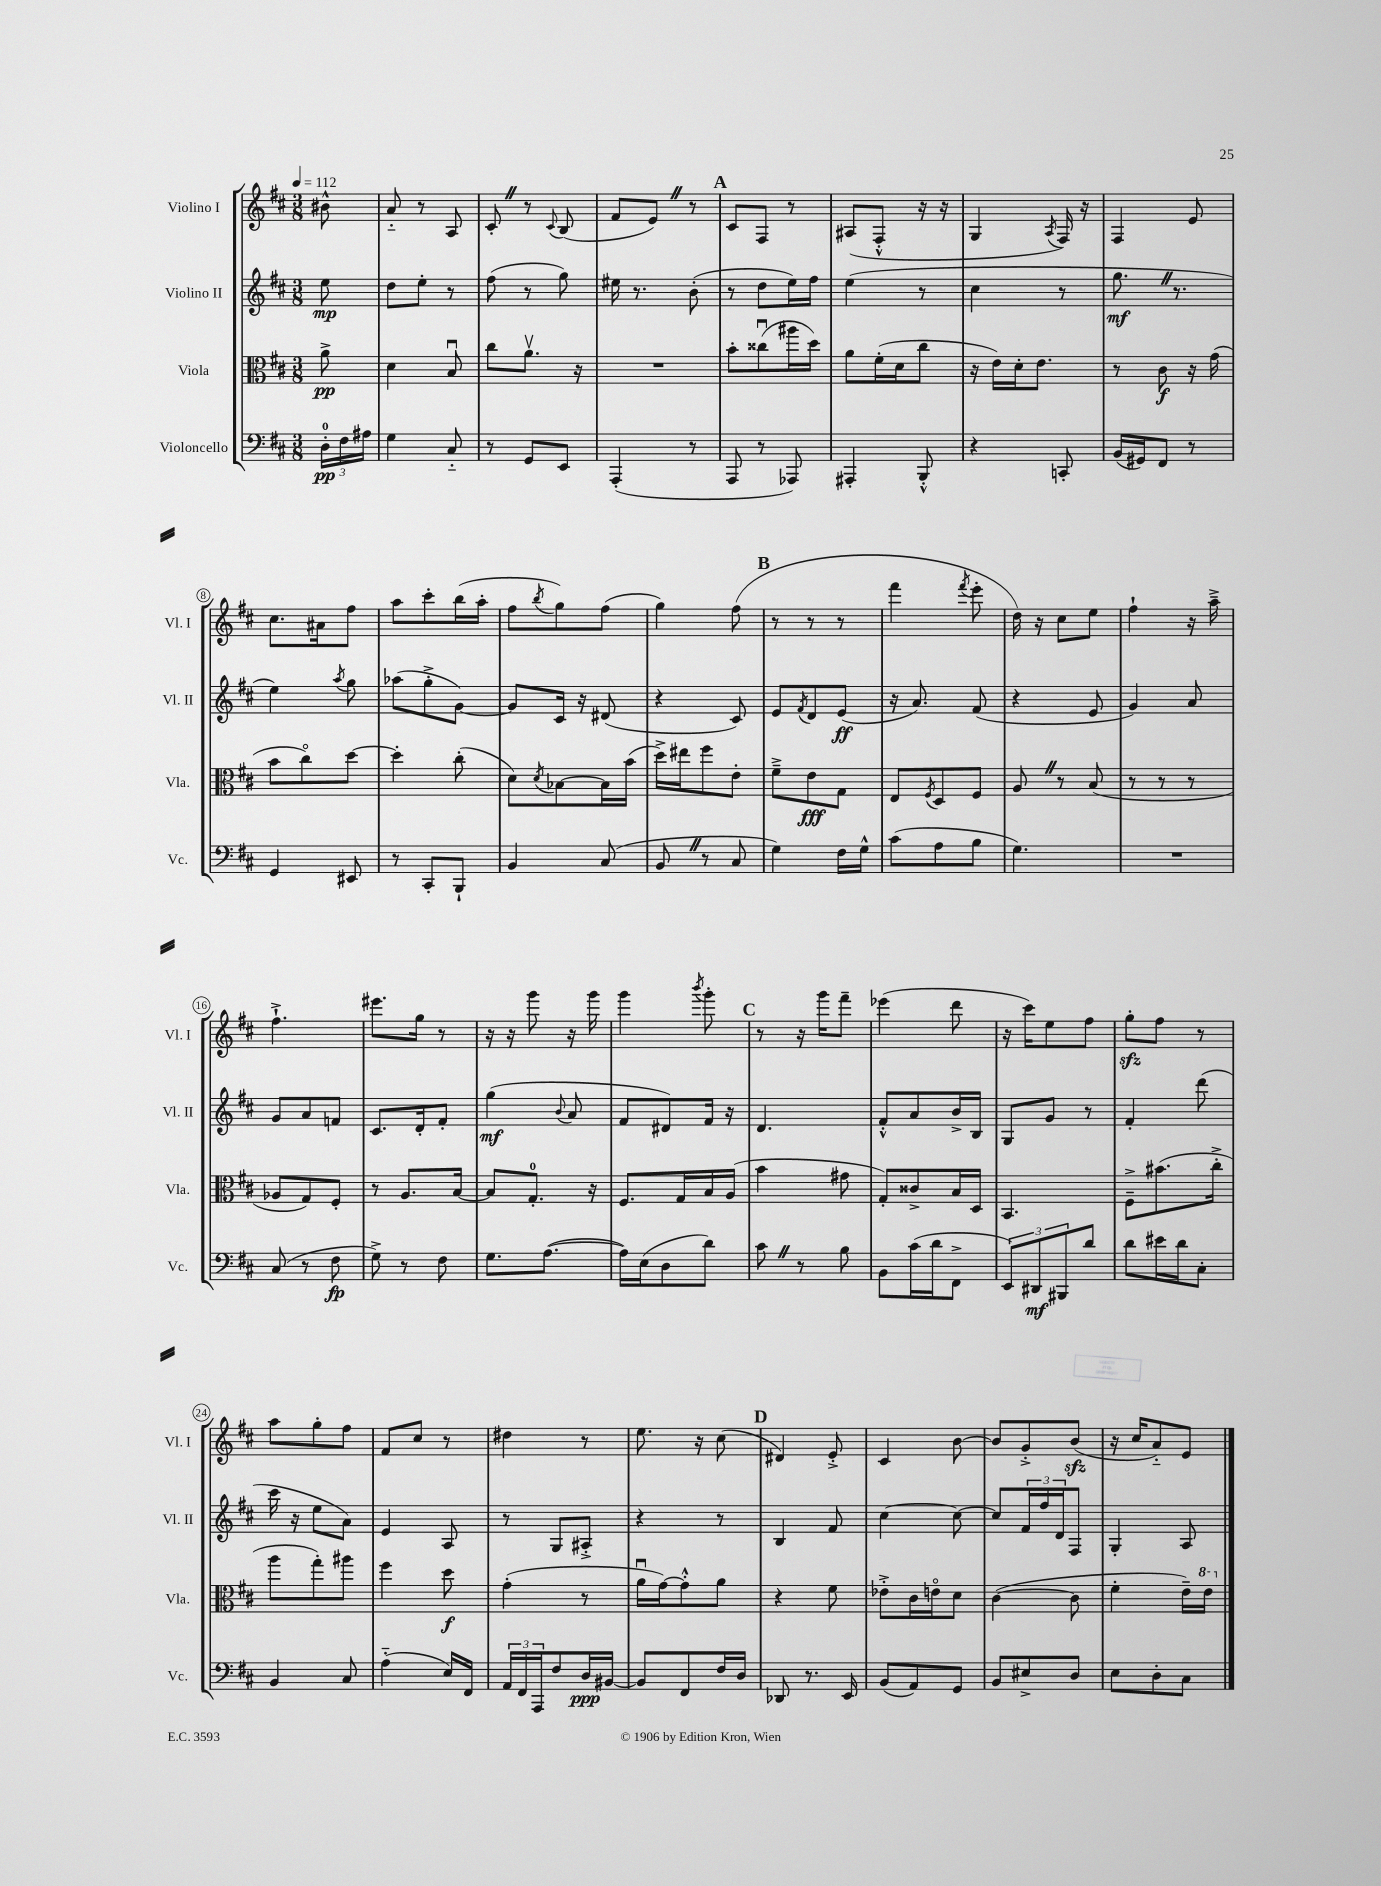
<<
\new StaffGroup <<
\new Staff = "s0" \with { instrumentName = "Violino I" shortInstrumentName = "Vl. I" } {
    \clef treble \key d \major \numericTimeSignature \time 3/8 \partial 8 \tempo 4 = 112
    bis'8-^ |
    a'8-_ r8 a8 |
    cis'8-. \once \override BreathingSign.text = \markup { \musicglyph "scripts.caesura.straight" } \breathe r8 \appoggiatura { cis'8 } b8( |
    fis'8 e'8) \once \override BreathingSign.text = \markup { \musicglyph "scripts.caesura.straight" } \breathe r8 |
    \mark \markup { \bold "A" } cis'8 fis8 r8 |
    ais8( fis8-.-^ r16 r16 |
    g4 \acciaccatura { a8 } fis16) r16 |
    fis4 e'8 |
    cis''8. ais'16 fis''8 |
    a''8 cis'''8-. b''16( a''16-. |
    fis''8 \acciaccatura { b''8 } g''8) fis''8( |
    g''4) fis''8( |
    \mark \markup { \bold "B" } r8 r8 r8 |
    fis'''4 \acciaccatura { fis'''8 } e'''8-. |
    d''16) r16 cis''8 e''8 |
    fis''4-! r16 a''16---> |
    fis''4.-!-> |
    eis'''8. g''16 r8 |
    r16 r16 g'''8 r16 g'''16 |
    g'''4 \acciaccatura { b'''8 } g'''8-. |
    \mark \markup { \bold "C" } r8 r16 g'''16 fis'''8-- |
    ees'''4( d'''8 |
    r16 cis'''16) e''8 fis''8 |
    g''8-.\sfz fis''8 r8 |
    a''8 g''8-. fis''8 |
    fis'8 cis''8 r8 |
    dis''4 r8 |
    e''8. r16 cis''8( |
    \mark \markup { \bold "D" } dis'4) e'8-.-> |
    cis'4 b'8~ |
    b'8 g'8-.-> b'8\sfz( |
    r16 cis''16 a'8-_) e'8 \bar "|." |
}
\new Staff = "s1" \with { instrumentName = "Violino II" shortInstrumentName = "Vl. II" } {
    \clef treble \key d \major \numericTimeSignature \time 3/8 \partial 8
    e''8\mp |
    d''8 e''8-. r8 |
    fis''8( r8 g''8) |
    eis''16 r8. b'8-.( |
    \mark \markup { \bold "A" } r8 d''8 e''16) fis''16 |
    e''4( r8 |
    cis''4 r8 |
    g''8.\mf \once \override BreathingSign.text = \markup { \musicglyph "scripts.caesura.straight" } \breathe r8. |
    e''4) \acciaccatura { a''8 } g''8 |
    aes''8( g''8-.-> g'8~) |
    g'8 cis'16 r16 dis'8( |
    r4 cis'8) |
    \mark \markup { \bold "B" } e'8 \acciaccatura { fis'8 } d'8 e'8\ff( |
    r16 a'8.) fis'8( |
    r4 e'8 |
    g'4) a'8 |
    g'8 a'8 f'8 |
    cis'8. d'16-. fis'8-. |
    g''4\mf( \appoggiatura { b'8 } a'8 |
    fis'8 dis'8) fis'16 r16 |
    \mark \markup { \bold "C" } d'4. |
    fis'8-.-^ a'8 b'16-> b16 |
    g8 g'8 r8 |
    fis'4-. d'''8( |
    cis'''16 r16 e''8 a'8) |
    e'4 a8 |
    r8 g8 ais8-.-> |
    r4 r8 |
    \mark \markup { \bold "D" } b4 fis'8 |
    cis''4~ cis''8~ |
    cis''8 \tuplet 3/2 { fis'16 fis''16 d'16 } fis8 |
    g4-. a8 \bar "|." |
}
\new Staff = "s2" \with { instrumentName = "Viola" shortInstrumentName = "Vla." } {
    \clef alto \key d \major \numericTimeSignature \time 3/8 \partial 8
    a'8->\pp |
    d'4 b8\downbow |
    cis''8 a'8.\upbow r16 |
    R4. |
    \mark \markup { \bold "A" } b'8-. cisis''8\downbow( ais''16 d''16) |
    a'8 fis'16-.( d'16 cis''8 |
    r16 e'16) d'16-. e'8. |
    r8 cis'8\f r16 g'16( |
    b'8 cis''8\flageolet) d''8~ |
    d''4-. cis''8-.( |
    d'8) \acciaccatura { d'8 } bes8~ bes16 b'16( |
    d''16->) eis''16 fis''8 e'8-. |
    \mark \markup { \bold "B" } fis'8---> e'8\fff g8 |
    e8 \acciaccatura { fis8 } d8 fis8 |
    a8 \once \override BreathingSign.text = \markup { \musicglyph "scripts.caesura.straight" } \breathe r8 b8( |
    r8 r8 r8 |
    aes8 g8) fis8-. |
    r8 a8. b16~ |
    b8 g8.-0-. r16 |
    fis8. g16 b16 a16( |
    \mark \markup { \bold "C" } b'4 gis'8 |
    g8-.) cisis'8-> b16 d16 |
    b,4. |
    fis8---> bis'8.( cis''16-.-> |
    a''8 g''8-.) ais''8 |
    fis''4 d''8\f |
    g'4-.( r8 |
    a'16\downbow g'16~) g'8-.-^ a'8 |
    \mark \markup { \bold "D" } r4 fis'8 |
    ees'8-.-> cis'16 e'16\flageolet d'8 |
    cis'4~( cis'8 |
    fis'4-. e'16--) \ottava #1 e''16 \ottava #0 \bar "|." |
}
\new Staff = "s3" \with { instrumentName = "Violoncello" shortInstrumentName = "Vc." } {
    \clef bass \key d \major \numericTimeSignature \time 3/8 \partial 8
    \tuplet 3/2 { d16-0-.\pp fis16 ais16 } |
    g4 cis8-_ |
    r8 g,8 e,8 |
    a,,4-.( r8 |
    \mark \markup { \bold "A" } a,,8 r8 aes,,8) |
    ais,,4-. b,,8-.-^ |
    r4 c,8-. |
    b,16( gis,16) fis,8 r8 |
    g,4 eis,8 |
    r8 cis,8-. b,,8-! |
    b,4 cis8( |
    b,8 \once \override BreathingSign.text = \markup { \musicglyph "scripts.caesura.straight" } \breathe r8 cis8 |
    \mark \markup { \bold "B" } g4) fis16 g16-^ |
    cis'8( a8 b8 |
    g4.) |
    R4. |
    cis8( r8 fis8\fp |
    g8->) r8 fis8 |
    g8. a8.~( |
    a16) e16( d8 d'8) |
    \mark \markup { \bold "C" } cis'8 \once \override BreathingSign.text = \markup { \musicglyph "scripts.caesura.straight" } \breathe r8 b8 |
    b,8 cis'16( d'16 fis,8-> |
    \tuplet 3/2 { e,8) dis,8\mf bis,,8 } d'8 |
    d'8 eis'16 d'16 cis8-. |
    b,4 cis8 |
    a4-_( e16) fis,16 |
    \tuplet 3/2 { a,16 fis,16 a,,16 } fis8 d16\ppp bis,16~ |
    bis,8 fis,8 fis16 d16 |
    \mark \markup { \bold "D" } des,8 r8. e,16 |
    b,8( a,8) g,8 |
    b,8 eis8-> d8 |
    e8 d8-. cis8 \bar "|." |
}
>>
>>
\layout { \context { \Score \override BarNumber.stencil = #(make-stencil-circler 0.1 0.3 ly:text-interface::print) } }
